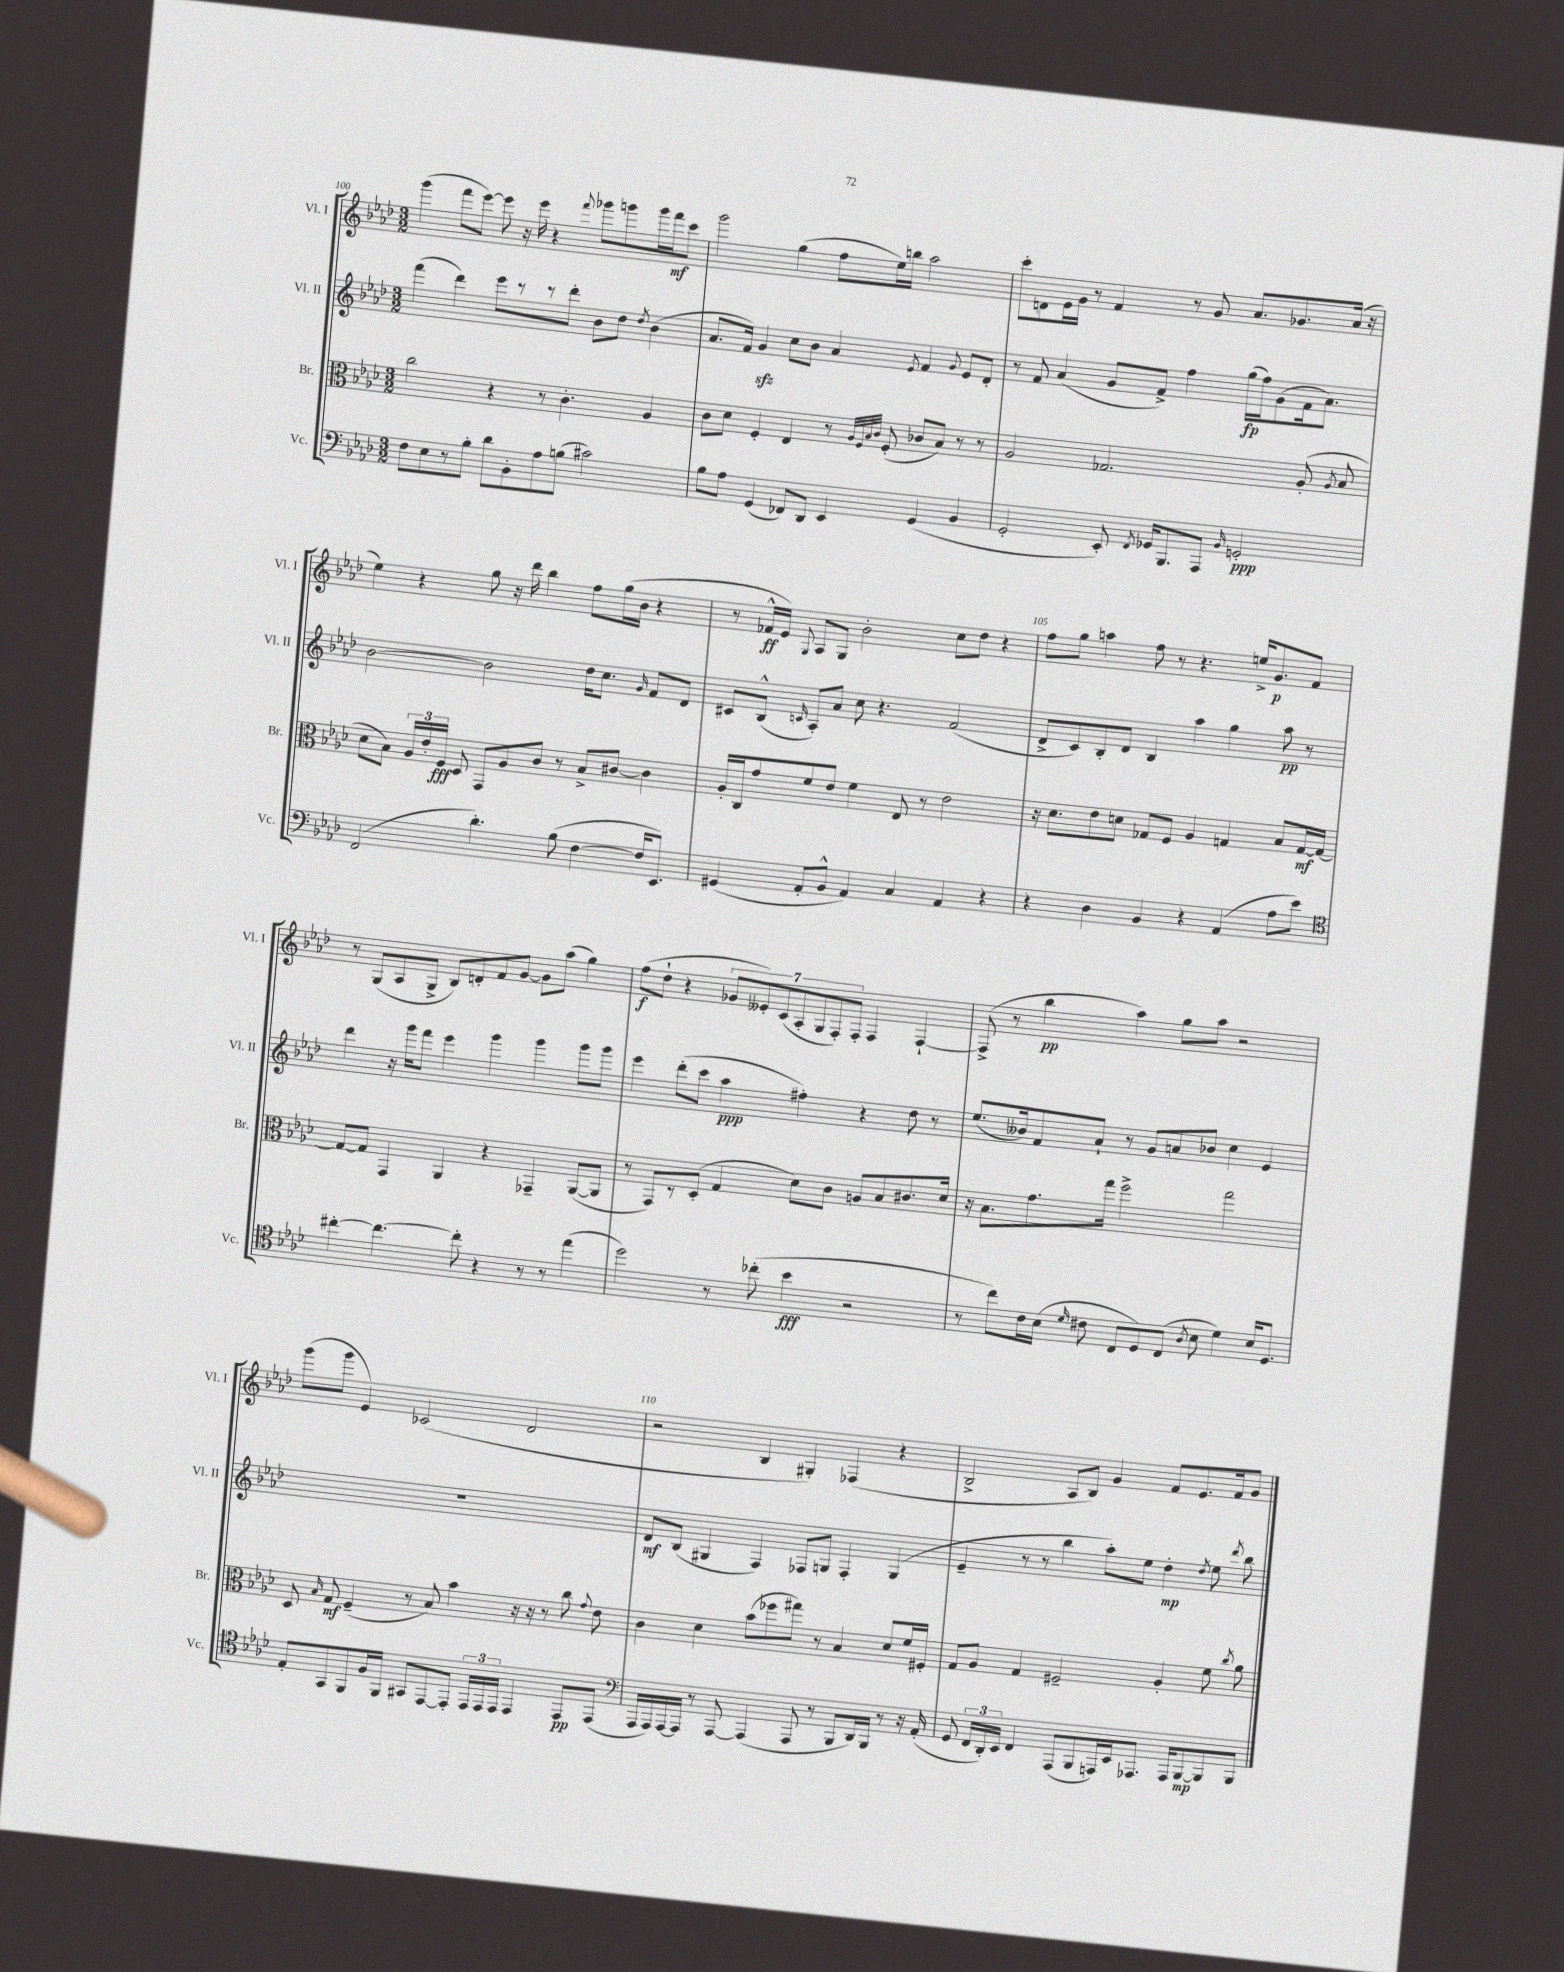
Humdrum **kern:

**kern	**kern	**kern	**kern
*staff4	*staff3	*staff2	*staff1
*clefF4	*clefC3	*clefG2	*clefG2
*k[b-e-a-d-]	*k[b-e-a-d-]	*k[b-e-a-d-]	*k[b-e-a-d-]
*M3/2	*M3/2	*M3/2	*M3/2
8F	2cc	(4fff	(4ggg
8E-	.	.	.
8r	.	4ddd-)	8fff
8B-'	.	.	[8eee-)
8d-	4r	8eee-	8eee-]
8BB-'	.	8r	16r
.	.	.	16eee-
8A-	8r	8r	4r
(8B	4.c'	8ddd-'	.
.	.	.	8qqfff
2c#)	.	8b-	8ggg-
.	.	8dd-	8ggg
.	.	8qdd-	.
.	4A-	(4b-	16ggg
.	.	.	16fff
.	.	.	8ccc
=	=	=	=
8B-	8c	8.a-	2ggg
8A-	8d-	.	.
.	.	16f)	.
(4GG	4F'	4g	.
8FF-)	4E-	8cc	(4gg
8DD-	.	8b-	.
4EE-	8r	4a-	8ff
.	32qqA-	.	.
.	32qqF	.	.
.	32qqB-	.	.
.	32qqc	.	.
.	(8F'	.	16ee-)
.	.	.	16bb
.	.	8qe-	.
(4GG	8c-	4f	2aa-
.	8B-)	.	.
.	.	8qqg	.
4BB-	8r	8e-	.
.	8r	8d-'	.
=	=	=	=
2GG'	2A-	8r	8ccc'
.	.	8f	8d
.	.	(4a-	16e-
.	.	.	16g
.	.	.	8r
8EE-')	2.G-	8g	4f
8qFF	.	.	.
16GG-	.	8f^)	.
8.BBB-	.	.	.
.	.	4ff	8r
8AAA-	.	.	8g
16qqBB-	.	.	.
2GG'	.	(16gg	8.a-
.	.	16ff)	.
.	.	(8g	.
.	.	.	8.g-
.	(8A-'	16f	.
.	.	8.a-)	.
.	8qA-	.	.
.	8B-	.	(16a-
.	.	.	16r
=	=	=	=
(2FF	8d-	[2b-	4ee-)
.	8B-)	.	.
.	24A-	.	4r
.	24e-'	.	.
.	24F	.	.
.	8D-	.	.
4.d-')	8GG	2b-]	8gg
.	8A-	.	16r
.	.	.	16ddd-
.	8c	.	4bb-
(8B-	8r	.	.
[4F	8B-^	16dd-	8ff
.	.	8.cc	.
.	[8c#	.	(16gg
.	.	.	16b-
.	.	16qqg	.
16F]	4c#]	8f	4r
8.EE-)	.	.	.
.	.	8d-	.
=	=	=	=
(4GG#	16A-'	8c#	8r
.	16C	.	.
.	8g	(8B-^^	16f-^^
.	.	.	16e-)
.	.	16qqc	8qqG
8AA-'	8f	8A-')	8A-
8BB-^^	8e-	8a-	8G
4AA-)	4f	8cc	2b-'
.	.	4.r	.
4C	8E-	.	.
.	8r	.	.
4AA-	2e-	(2f	8cc
.	.	.	8dd-
4r	.	.	4r
=	=	=	=
4r	16r	8d-^	8ff
.	8.d-	.	.
.	.	8c)	8gg
4D-	8e-	8B-'	4aa
.	8d	8d-	.
4BB-	8G-	4B-	8ff
.	8F	.	8r
4r	4A-	4aa-	4.r
(4AA-	4G	4gg	.
.	.	.	16ee^
.	.	.	8.g
8A-	8B-	8aa-	.
8e-)	[16G	8r	8f
.	16G_	.	.
=	=	=	=
*clefC4	*	*	*
[4cc#'	8G_	4ddd-	8r
.	8G]	.	(8G
4.cc#_	4GG	16r	8A-
.	.	16ggg	.
.	.	8fff	8G^
.	4AA-	4eee-	8B-)
8cc#']	.	.	8d'
4r	4r	4ggg	8f
.	.	.	[8g
8r	4GG-~	4ggg	8g]
8r	.	.	(8aa-
(4ee-	([8AA-	8ggg	4gg)
.	8AA-]	8ggg	.
=	=	=	=
2dd-)	8r	4eee-	(8ff
.	8GG)	.	8dd-`
.	8r	(8ddd-'	4r
.	(8D-'	8ccc	.
8r	4G	4aa-	14g-
.	.	.	14e--')
(8cc-'	.	.	.
.	.	.	(14c
.	.	.	14A-'
4b-	8d-)	4ff#')	.
.	.	.	14G
.	.	.	14F')
.	8c	.	.
.	.	.	14F'
2r	8A	4r	4F
.	8B-	.	.
.	8.c#	8dd-	[4F`
.	.	8r	.
.	16d-	.	.
=	=	=	=
8r	16r	(8.ee-	(8F^]
.	8.B-	.	.
8cc)	.	.	8r
.	.	16b--)	.
16c	8.g	8f	4bb-
(16B-	.	.	.
16qqd-	.	.	.
8c#	.	8a-`	.
.	16gg	.	.
8C	2ff^	8r	4aa-)
8D-)	.	8g	.
(8C	.	8a	8gg
8qA-	.	.	.
8B-	.	8b-	8aa-
4d-)	2gg	4cc	2r
16B-	.	4e-	.
8.D-	.	.	.
=	=	=	=
8E-'	8D-	1.r	(8ggg
.	16qqB-	.	.
8GG	8G	.	8ggg
8FF	(4F~	.	4e-)
16F	.	.	.
16FF	.	.	.
8GG#	8r	.	(2c-
[8EE-	8B-)	.	.
8EE-']	4b-	.	.
24EE-	.	.	.
24EE-	.	.	.
24EE-	.	.	.
4EE-	16r	.	2d-
.	16r	.	.
.	8r	.	.
8EE-	8cc	.	.
.	8qqg	.	.
(8EE-	8e-	.	.
=	=	=	=
*clefF4	*	*	*
16AAA-	4c	8d-	2r
16AAA-)	.	.	.
[16AAA-	.	(8B-	.
16AAA-]	.	.	.
8r	4d-	4G#	.
[8AAA-	.	.	.
(4AAA-]	(8b-	4F)	4B-
.	8ff-	.	.
8AAA-	8gg#)	8F-	4G#')
8r	8r	8G	.
8BBB-	4B-	4F-'	(4F-
16DD-)	.	.	.
16BBB-	.	.	.
8r	8d-	(4G	4r
16r	16f	.	.
(16AA-'	16F#'	.	.
=	=	=	=
8GG	8G	4e-~	2B-^
24FF	8A-	.	.
24DD-')	.	.	.
24EE-	.	.	.
4FF	4G	8r	.
.	.	8r	.
(8AAA-	2F#~	4bb-	8A-
8BBB-	.	.	8B-)
16AAA)	.	8aa-')	4g
16EE-	.	.	.
8.AAA-	.	8ee-	.
.	4A-'	4dd-'	8f
16AAA-	.	.	.
[8BBB-	.	.	8.e-
.	.	8qdd-	.
8BBB-]	8f	8ee-	.
.	.	.	16f
.	8qcc	8qddd-	.
8BBB-	8a-	8bb-	8g
==	==	==	==
*-	*-	*-	*-
